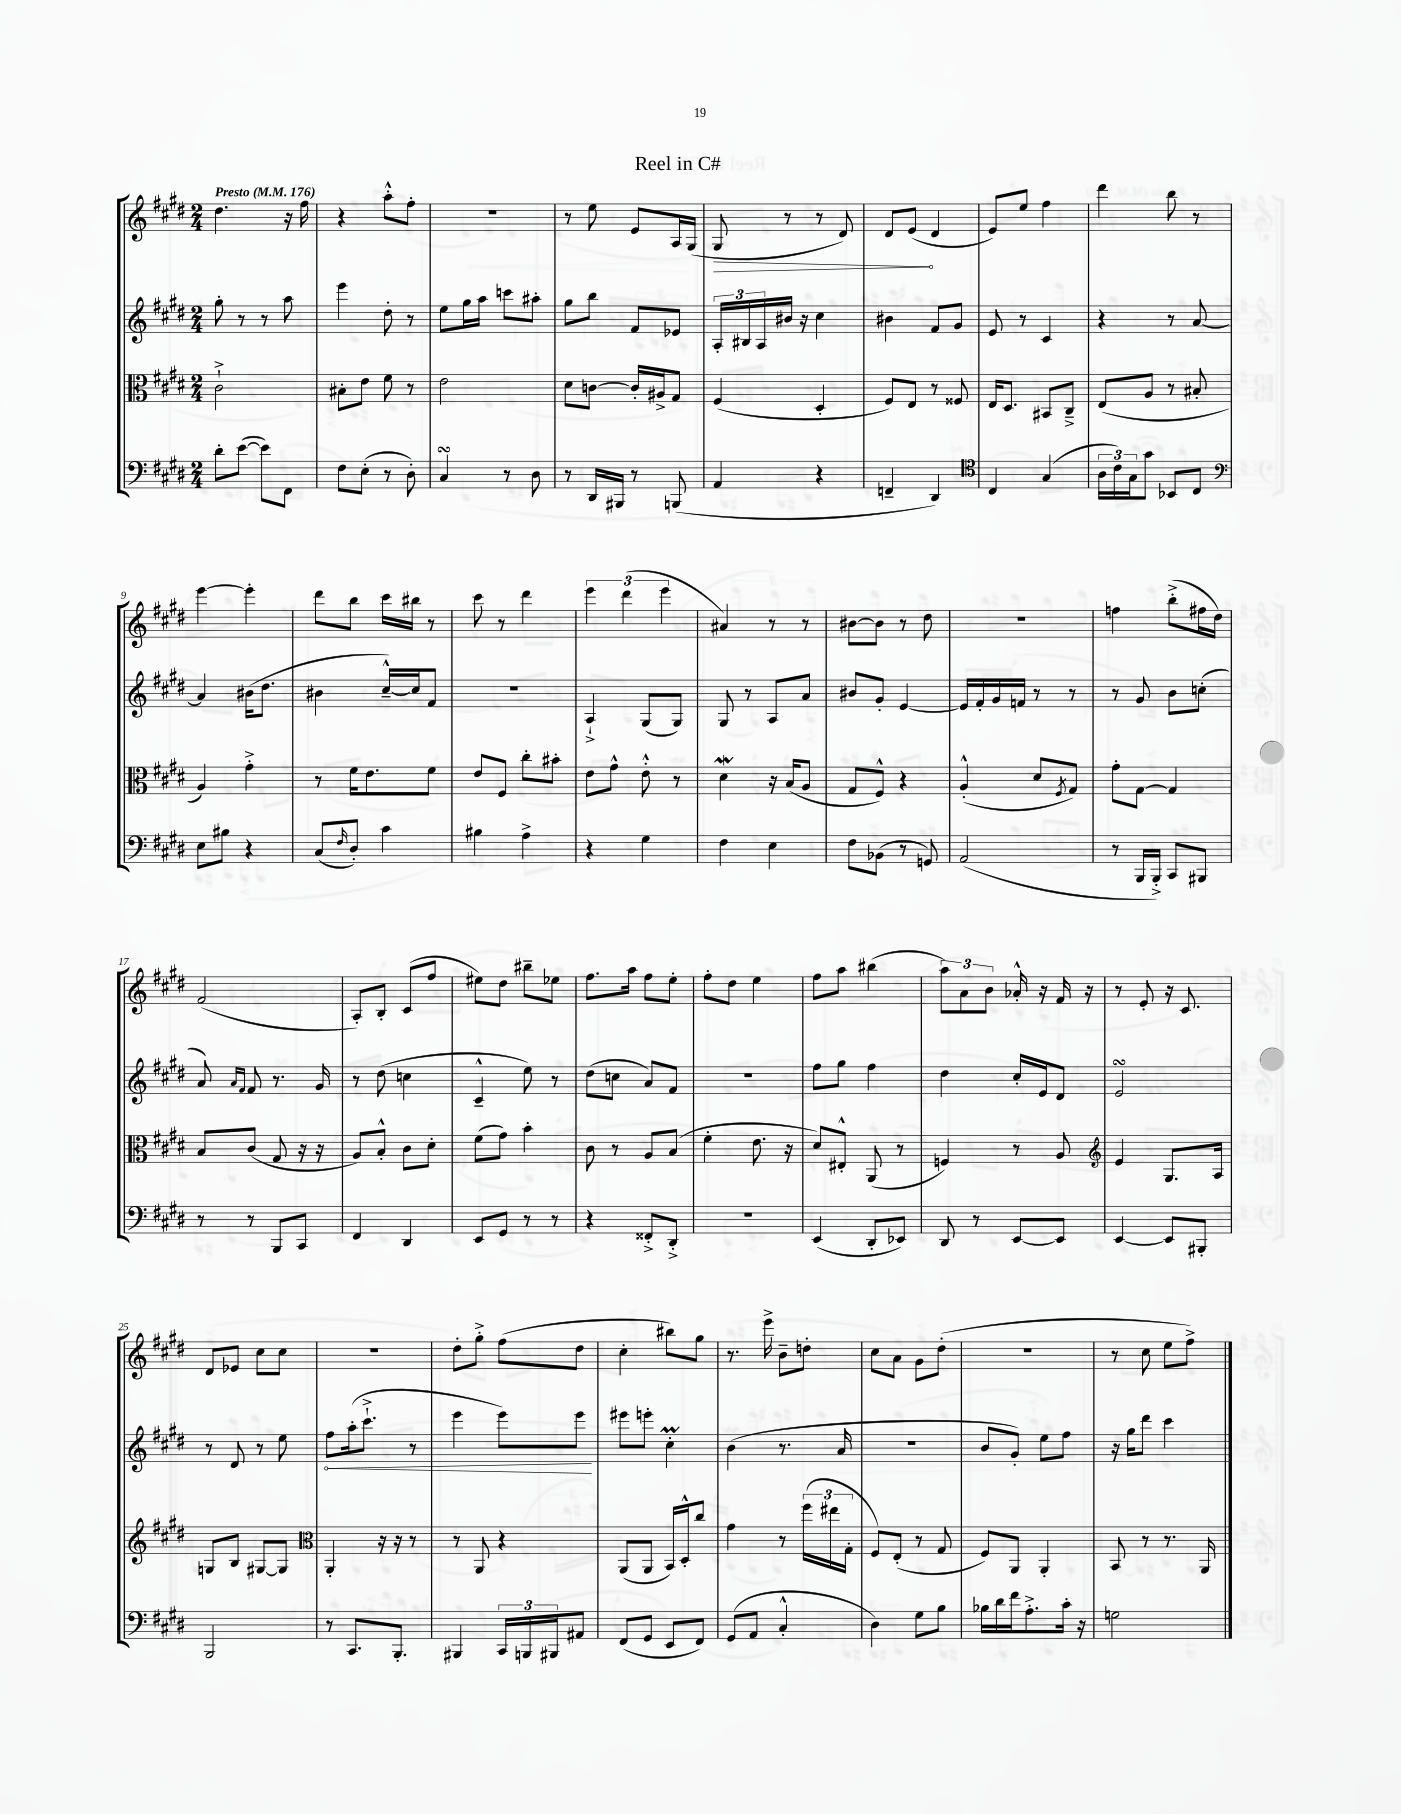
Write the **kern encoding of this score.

**kern	**kern	**kern	**dynam	**kern	**dynam
*part4	*part3	*part2	*part2	*part1	*part1
*staff4	*staff3	*staff2	*staff2	*staff1	*staff1
*clefF4	*clefC3	*clefG2	*	*clefG2	*
*k[f#c#g#d#]	*k[f#c#g#d#]	*k[f#c#g#d#]	*	*k[f#c#g#d#]	*
*M2/4	*M2/4	*M2/4	*	*M2/4	*
*MM176	*MM176	*MM176	*	*MM176	*
=1	=1	=1	=1	=1	=1
!	!	!	!	!LO:TX:a:B:t=Presto	!
8d#'\L	2c#`^\	8gg#'\	.	4.dd#\	.
([8e\J	.	8r	.	.	.
8e\L])	.	8r	.	.	.
8FF#\J	.	8aa\	.	16r	.
.	.	.	.	16ff#\	.
=2	=2	=2	=2	=2	=2
8F#\L	8B#X'\L	4eee\	.	4r	.
(8E'\J	8e\J	.	.	.	.
8r	8f#\	8dd#'\	.	8aa'^^\L	.
8D#'\)	8r	8r	.	8ff#'\J	.
=3	=3	=3	=3	=3	=3
4C#sSSS/	2e\	8ee\L	.	2r	.
.	.	16gg#\L	.	.	.
.	.	16aa\JJ	.	.	.
8r	.	8cccn\L	.	.	.
8D#\	.	8aa#X'\J	.	.	.
=4	=4	=4	=4	=4	=4
8r	8d#\L	8gg#\L	.	8r	.
16DD#/LL	[8cn\J	8bb\J	.	8ee\	.
16BBB#X/JJ	.	.	.	.	.
8r	16c'/LL]	8f#/L	.	8e/L	.
.	16A#X^/J	.	.	.	.
(8BBBn/	8G#/J	8e-X/J	.	16A/L	.
.	.	.	.	(16G#/JJ	.
=5	=5	=5	=5	=5	=5
!	!	!	!	!	!LO:HP:b
4AA/	(4F#/	24A'/LL	.	8G#/	>
.	.	24B#X/	.	.	.
.	.	24A/	.	.	.
.	.	16b#X/JJ	.	8r	.
.	.	16r	.	.	.
4r	4D#'/	4cc#\	.	8r	.
.	.	.	.	8d#/)	.
=6	=6	=6	=6	=6	=6
4FFn~/	8F#/L)	4b#X\	.	8d#/L	.
.	8E/J	.	.	(8e/J	.
4DD#/)	8r	8f#/L	.	4d#/	]
.	8F##X/	8g#/J	.	.	.
=7	=7	=7	=7	=7	=7
*clefC4	*	*	*	*	*
4C#/	16E/KL	8e/	.	8e/L)	.
.	8.D#/J	.	.	.	.
.	.	8r	.	8ee/J	.
(4G#/	8BB#X/L	4c#/	.	4ff#\	.
.	8C#~^/J	.	.	.	.
=8	=8	=8	=8	=8	=8
24A\LL	(8E/L	4r	.	4ddd#\	.
24c#\)	.	.	.	.	.
24G#\J	.	.	.	.	.
8g#\J	8A/J	.	.	.	.
8BB-X/L	8r	8r	.	8bb\	.
8C#/J	8B#X'/	[8a/	.	8r	.
!!LO:LB:g=z
=9	=9	=9	=9	=9	=9
*clefF4	*	*	*	*	*
8E\L	4A/)	4a/]	.	[4eee\	.
8B#X\J	.	.	.	.	.
4r	4g#'^\	(16b#X\KL	.	4eee'\]	.
.	.	8.dd#\J	.	.	.
=10	=10	=10	=10	=10	=10
(8C#/L	8r	4b#X\	.	8ddd#\L	.
16qqF#/	.	.	.	.	.
8D#'/J)	16f#\KL	.	.	8bb\J	.
.	8.e\	.	.	.	.
4c#\	.	[16cc#~^^/LL)	.	16ccc#\LL	.
.	.	16cc#/J]	.	16bb#X\JJ	.
.	8f#\J	8f#/J	.	8r	.
=11	=11	=11	=11	=11	=11
4B#X\	8e/L	2r	.	8ccc#\	.
.	8F#/J	.	.	8r	.
4A^\	8cc#'\L	.	.	4ddd#\	.
.	8b#X'\J	.	.	.	.
=12	=12	=12	=12	=12	=12
4r	8e\L	4A`^/	.	6eee\	.
.	8g#^^\J	.	.	.	.
.	.	.	.	(6ddd#\	.
4G#\	8e'^^\	(8G#/L	.	.	.
.	.	.	.	6eee\	.
.	8r	8G#/J)	.	.	.
=13	=13	=13	=13	=13	=13
4F#\	4d#W\	8G#/	.	4a#X/)	.
.	.	8r	.	.	.
4E\	16r	8A/L	.	8r	.
.	(16B/KL	.	.	.	.
.	8A/J	8a/J	.	8r	.
=14	=14	=14	=14	=14	=14
8F#\L	8G#/L	8b#X/L	.	[8b#X\L	.
(8BB-X\J	8F#^^/J)	8g#'/J	.	8b#\J]	.
8r	4r	[4e/	.	8r	.
8GGn/)	.	.	.	8dd#\	.
=15	=15	=15	=15	=15	=15
(2AA/	(4A'^^/	16e/LL]	.	2r	.
.	.	16f#'/	.	.	.
.	.	16g#/	.	.	.
.	.	16fn/JJ	.	.	.
.	8d#/L	8r	.	.	.
.	8qF#/	.	.	.	.
.	8G#/J)	8r	.	.	.
=16	=16	=16	=16	=16	=16
8r	8g#'\L	8r	.	4ffn\	.
16BBB/LL	[8G#\J	8g#/	.	.	.
16BBB'^/JJ)	.	.	.	.	.
8CC#/L	4G#/]	8b\L	.	(8bb'^\L	.
8BBB#X/J	.	(8ccn'\J	.	16ff#X\L	.
.	.	.	.	16dd#\JJ)	.
!!LO:LB:g=z
=17	=17	=17	=17	=17	=17
8r	8B/L	8a/)	.	(2f#/	.
.	.	16qqa/LL	.	.	.
.	.	16qqf#/JJ	.	.	.
8r	(8c#/J	8f#/	.	.	.
8BBB/L	8G#/	8.r	.	.	.
8CC#/J	16r	.	.	.	.
.	16r	16g#/	.	.	.
=18	=18	=18	=18	=18	=18
4FF#/	8A/L)	8r	.	8A'/L)	.
.	8B'^^/J	(8dd#\	.	8B'/J	.
4DD#/	8c#\L	4ccn\	.	(8c#/L	.
.	8d#'\J	.	.	8ff#/J	.
=19	=19	=19	=19	=19	=19
8EE/L	(8f#\L	4c#~^^/	.	8ee#X\L)	.
8GG#/J	8g#\J)	.	.	8dd#\J	.
8r	4b'\	8ee\)	.	8bb#X~\L	.
8r	.	8r	.	8ee-X\J	.
=20	=20	=20	=20	=20	=20
4r	8c#\	(8dd#\L	.	8.ff#\L	.
.	8r	8ccn\J	.	.	.
.	.	.	.	16aa\Jk	.
8FF##X'^/L	8A/L	8a/L)	.	8ff#\L	.
8DD#'^/J	(8B/J	8f#/J	.	8ee'\J	.
=21	=21	=21	=21	=21	=21
2r	4f#'\	2r	.	8ff#'\L	.
.	.	.	.	8dd#\J	.
.	8.e\	.	.	4ee\	.
.	16r	.	.	.	.
=22	=22	=22	=22	=22	=22
(4EE/	8d#/L)	8ff#\L	.	8ff#\L	.
.	8E#X'^^/J	8gg#\J	.	8aa\J	.
8DD#'/L	(8AA/	4ff#\	.	(4bb#X\	.
8EE-X/J)	8r	.	.	.	.
=23	=23	=23	=23	=23	=23
8DD#/	4Fn/)	4dd#\	.	12aa\L)	.
.	.	.	.	12a\	.
8r	.	.	.	.	.
.	.	.	.	12b\J	.
[8EE/L	8r	16cc#'/LL	.	16a-X'^^/	.
.	.	16e/J	.	16r	.
8EE/J]	8A/	8d#/J	.	16f#/	.
.	.	.	.	16r	.
=24	=24	=24	=24	=24	=24
*	*clefG2	*	*	*	*
[4EE/	4e/	2esSSs/	.	8r	.
.	.	.	.	8e'/	.
8EE/L]	8.G#/L	.	.	16r	.
.	.	.	.	8.c#/	.
8BBB#X'/J	.	.	.	.	.
.	16A/Jk	.	.	.	.
!!LO:LB:g=z
=25	=25	=25	=25	=25	=25
2BBB/	8Gn/L	8r	.	8d#/L	.
.	8B/J	8d#/	.	8e-X/J	.
.	[8G#X/L	8r	.	8cc#\L	.
.	8G#/J]	8ee\	.	8cc#\J	.
=26	=26	=26	=26	=26	=26
*	*clefC3	*	*	*	*
!	!	!	!LO:HP:b	!	!
8r	4AA'/	8ff#\L	<	2r	.
8.CC#/L	.	(16aa'\k	.	.	.
.	.	8.ccc#`^\J	.	.	.
.	16r	.	.	.	.
8.BBB'/J	16r	.	.	.	.
.	8r	8r	.	.	.
=27	=27	=27	=27	=27	=27
4BBB#X/	8r	4eee\	.	8dd#'\L	.
.	8AA/	.	.	8gg#'^\J	.
24CC#/LL	4r	8eee\L)	.	(8ff#\L	.
24BBBn/	.	.	.	.	.
24BBB#X/J	.	.	.	.	.
8AA#X/J	.	8eee\J	.	8dd#\J	.
.	.	.	[	.	.
=28	=28	=28	=28	=28	=28
(8FF#/L	(8AA/L	8eee#X\L	.	4cc#'\	.
8GG#/J	8AA/J	8eeen'\J	.	.	.
8EE/L	16BB/LL)	4cc#M'\	.	8bb#X\L)	.
.	16D#'^^/J	.	.	.	.
8FF#/J)	8cc#/J	.	.	8gg#\J	.
=29	=29	=29	=29	=29	=29
(8GG#/L	4g#\	(4b\	.	8.r	.
8AA/J	.	.	.	.	.
.	.	.	.	16eee^\	.
4C#'^^/	8r	8.r	.	8b~\L	.
.	(24ff#\LL	.	.	8ddn'\J	.
.	24ee#X\	.	.	.	.
.	.	16a/	.	.	.
.	24G#'\JJ	.	.	.	.
=30	=30	=30	=30	=30	=30
4D#\)	8F#/L)	2r	.	8cc#\L	.
.	(8E'/J	.	.	8a\J	.
8G#\L	8r	.	.	8g#\L	.
8B\J	8G#/	.	.	(8dd#'\J	.
=31	=31	=31	=31	=31	=31
16B-X\LL	8F#/L)	8b/L	.	2r	.
16d#\	.	.	.	.	.
16f#\J	8AA/J	8g#'/J)	.	.	.
8.A'^\	.	.	.	.	.
.	4AA'/	8ee\L	.	.	.
16c#'\Jk	.	8ff#\J	.	.	.
16r	.	.	.	.	.
=32	=32	=32	=32	=32	=32
2Gn\	8BB/	16r	.	8r	.
.	.	16gg#\KL	.	.	.
.	8r	8ddd#\J	.	8cc#\	.
.	8.r	4ccc#\	.	8ee\L	.
.	.	.	.	8ff#^\J)	.
.	16AA/	.	.	.	.
==	==	==	==	==	==
*-	*-	*-	*-	*-	*-
